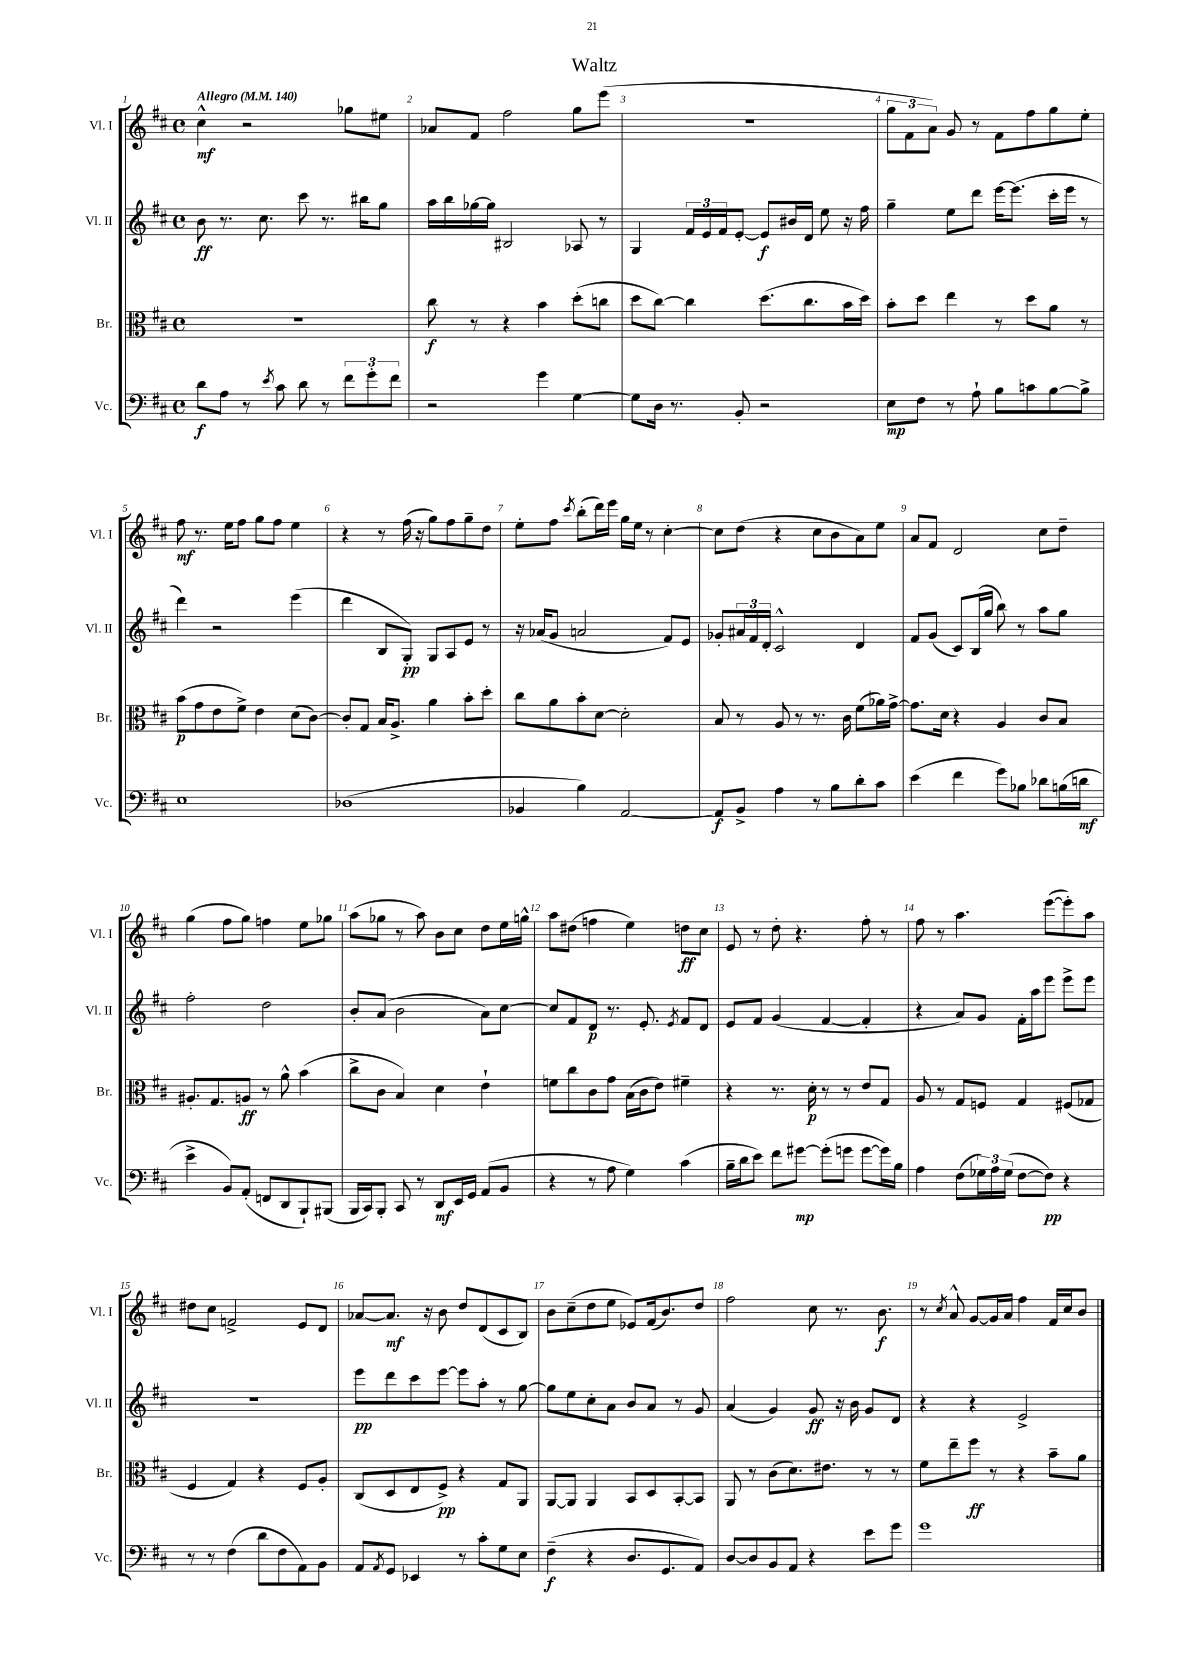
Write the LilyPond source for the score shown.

\header { title = "Waltz" }
<<
\new StaffGroup <<
\new Staff = "s0" \with { instrumentName = "Vl. I" shortInstrumentName = "Vl. I" } {
    \clef treble \key d \major \defaultTimeSignature \time 4/4 \tempo "Allegro" 4 = 140
    cis''4-^\mf r2 ges''8 eis''8 |
    aes'8 fis'8 fis''2 g''8 e'''8( |
    R1 |
    \tuplet 3/2 { g''8 fis'8 a'8) } g'8 r8 fis'8 fis''8 g''8 e''8-. |
    fis''8\mf r8. e''16 fis''8 g''8 fis''8 e''4 |
    r4 r8 fis''16( r16 g''8) fis''8 g''8-- d''8 |
    e''8-. fis''8 \acciaccatura { cis'''8 } b''8-.( d'''16) e'''16 g''16 e''16 r8 cis''4~-. |
    cis''8 d''8( r4 cis''8 b'8 a'8) e''8 |
    a'8 fis'8 d'2 cis''8 d''8-- |
    g''4( fis''8 g''8) f''4 e''8 ges''8 |
    a''8( ges''8 r8 a''8) b'8 cis''8 d''8 e''16 g''16-^ |
    a''8 dis''8( f''4 e''4) d''8\ff cis''8 |
    e'8 r8 d''8-. r4. fis''8-. r8 |
    fis''8 r8 a''4. e'''8~( e'''8-.) a''8 |
    dis''8 cis''8 f'2-> e'8 d'8 |
    aes'8~ aes'8.\mf r16 b'8 d''8 d'8( cis'8 b8) |
    b'8 cis''8--( d''8 e''8 ees'8) fis'16( b'8.) d''8 |
    fis''2 cis''8 r8. b'8.\f |
    r8 \acciaccatura { cis''8 } a'8-^ g'8~ g'16 a'16 fis''4 fis'16 cis''16 b'8 \bar "|." |
}
\new Staff = "s1" \with { instrumentName = "Vl. II" shortInstrumentName = "Vl. II" } {
    \clef treble \key d \major \defaultTimeSignature \time 4/4
    b'8\ff r8. cis''8. cis'''8 r8. bis''16 g''8 |
    a''16 b''16 ges''16~ ges''16 bis2 aes8 r8 |
    g4 \tuplet 3/2 { fis'16 e'16 fis'16 } e'8~-. e'8\f bis'16 d'16 e''8 r16 fis''16 |
    g''4-- e''8 d'''8 e'''16~ e'''8.( cis'''16-. e'''16 r8 |
    d'''4) r2 e'''4( |
    d'''4 b8 g8-.\pp) g8 a8 e'8 r8 |
    r16 aes'16( g'8 a'2 fis'8) e'8 |
    ges'8-. \tuplet 3/2 { ais'16 fis'16 d'16-. } cis'2-^ d'4 |
    fis'8 g'8( cis'8) b16( g''16 b''8) r8 a''8 g''8 |
    fis''2-. d''2 |
    b'8-. a'8( b'2 a'8) cis''8~ |
    cis''8 fis'8 d'8\p r8. e'8.-. \acciaccatura { e'8 } fis'8 d'8 |
    e'8 fis'8 g'4( fis'4~ fis'4-. |
    r4 a'8) g'8 fis'16-. a''16 e'''8 e'''8-> e'''8 |
    R1 |
    e'''8\pp d'''8 cis'''8 e'''8~ e'''8 a''8-. r8 g''8~ |
    g''8 e''8 cis''8-. a'8 b'8 a'8 r8 g'8 |
    a'4( g'4) g'8\ff r16 b'16 g'8 d'8 |
    r4 r4 e'2-> \bar "|." |
}
\new Staff = "s2" \with { instrumentName = "Br." shortInstrumentName = "Br." } {
    \clef alto \key d \major \defaultTimeSignature \time 4/4
    R1 |
    cis''8\f r8 r4 b'4 d''8-.( c''8 |
    d''8 cis''8~) cis''4 d''8.( cis''8. b'16 d''16) |
    b'8-. d''8 e''4 r8 d''8 a'8 r8 |
    b'8\p( g'8 e'8 fis'8->) e'4 d'8( cis'8~) |
    cis'8-. g8 b16 a8.-> a'4 b'8-. d''8-. |
    cis''8 a'8 b'8-. d'8~ d'2-. |
    b8 r8 a8 r8 r8. cis'16 fis'8( aes'16) g'16~-> |
    g'8. d'16 r4 a4 cis'8 b8 |
    ais8.-. g8. a8\ff r8 a'8-^ b'4( |
    cis''8-> cis'8 b4) d'4 e'4-! |
    f'8 cis''8 cis'8 g'8 b16( cis'16 e'8) fis'4-- |
    r4 r8. d'16-.\p r8 r8 e'8 g8 |
    a8 r8 g8 f8 g4 fis8( ges8 |
    fis4 g4) r4 fis8 a8-. |
    cis8( d8 e8 fis8->\pp) r4 g8 a,8 |
    a,8~ a,8 a,4 b,8 d8 b,8~-. b,8 |
    a,8 r8 cis'8( d'8.) eis'8. r8 r8 |
    fis'8 e''8-- fis''8\ff r8 r4 b'8-- a'8 \bar "|." |
}
\new Staff = "s3" \with { instrumentName = "Vc." shortInstrumentName = "Vc." } {
    \clef bass \key d \major \defaultTimeSignature \time 4/4
    d'8\f a8 r8 \acciaccatura { e'8 } cis'8 d'8 r8 \tuplet 3/2 { fis'8 g'8-. fis'8 } |
    r2 g'4 g4~ |
    g8 d16 r8. b,8-. r2 |
    e8\mp fis8 r8 a8-! b8 c'8 b8~ b8-> |
    e1 |
    des1( |
    bes,4 b4) a,2~ |
    a,8\f b,8-> a4 r8 b8 d'8-. cis'8 |
    e'4( fis'4 g'8) bes8 des'8 b16( d'16\mf |
    e'4-> b,8) a,8-.( f,8 d,8 b,,8-!) bis,,8( |
    b,,16 cis,16) b,,8-. cis,8 r8 d,8\mf e,16 g,16 a,8( b,8 |
    r4 r8 a8 g4) cis'4( |
    b16-- d'16 e'8) fis'8 gis'8~\mp gis'8-.( g'8 g'8~ g'16) b16 |
    a4 fis8( \tuplet 3/2 { ges16) a16 ges16( } fis8~ fis8\pp) r4 |
    r8 r8 fis4( d'8 fis8 a,8) b,8 |
    a,8 \acciaccatura { a,8 } g,8 ees,4 r8 cis'8-. g8 e8 |
    fis4--\f( r4 d8. g,8. a,8) |
    d8~ d8 b,8 a,8 r4 e'8 g'8 |
    g'1 \bar "|." |
}
>>
>>
\layout { \context { \Score \override BarNumber.break-visibility = ##(#f #t #t) barNumberVisibility = #all-bar-numbers-visible } }
